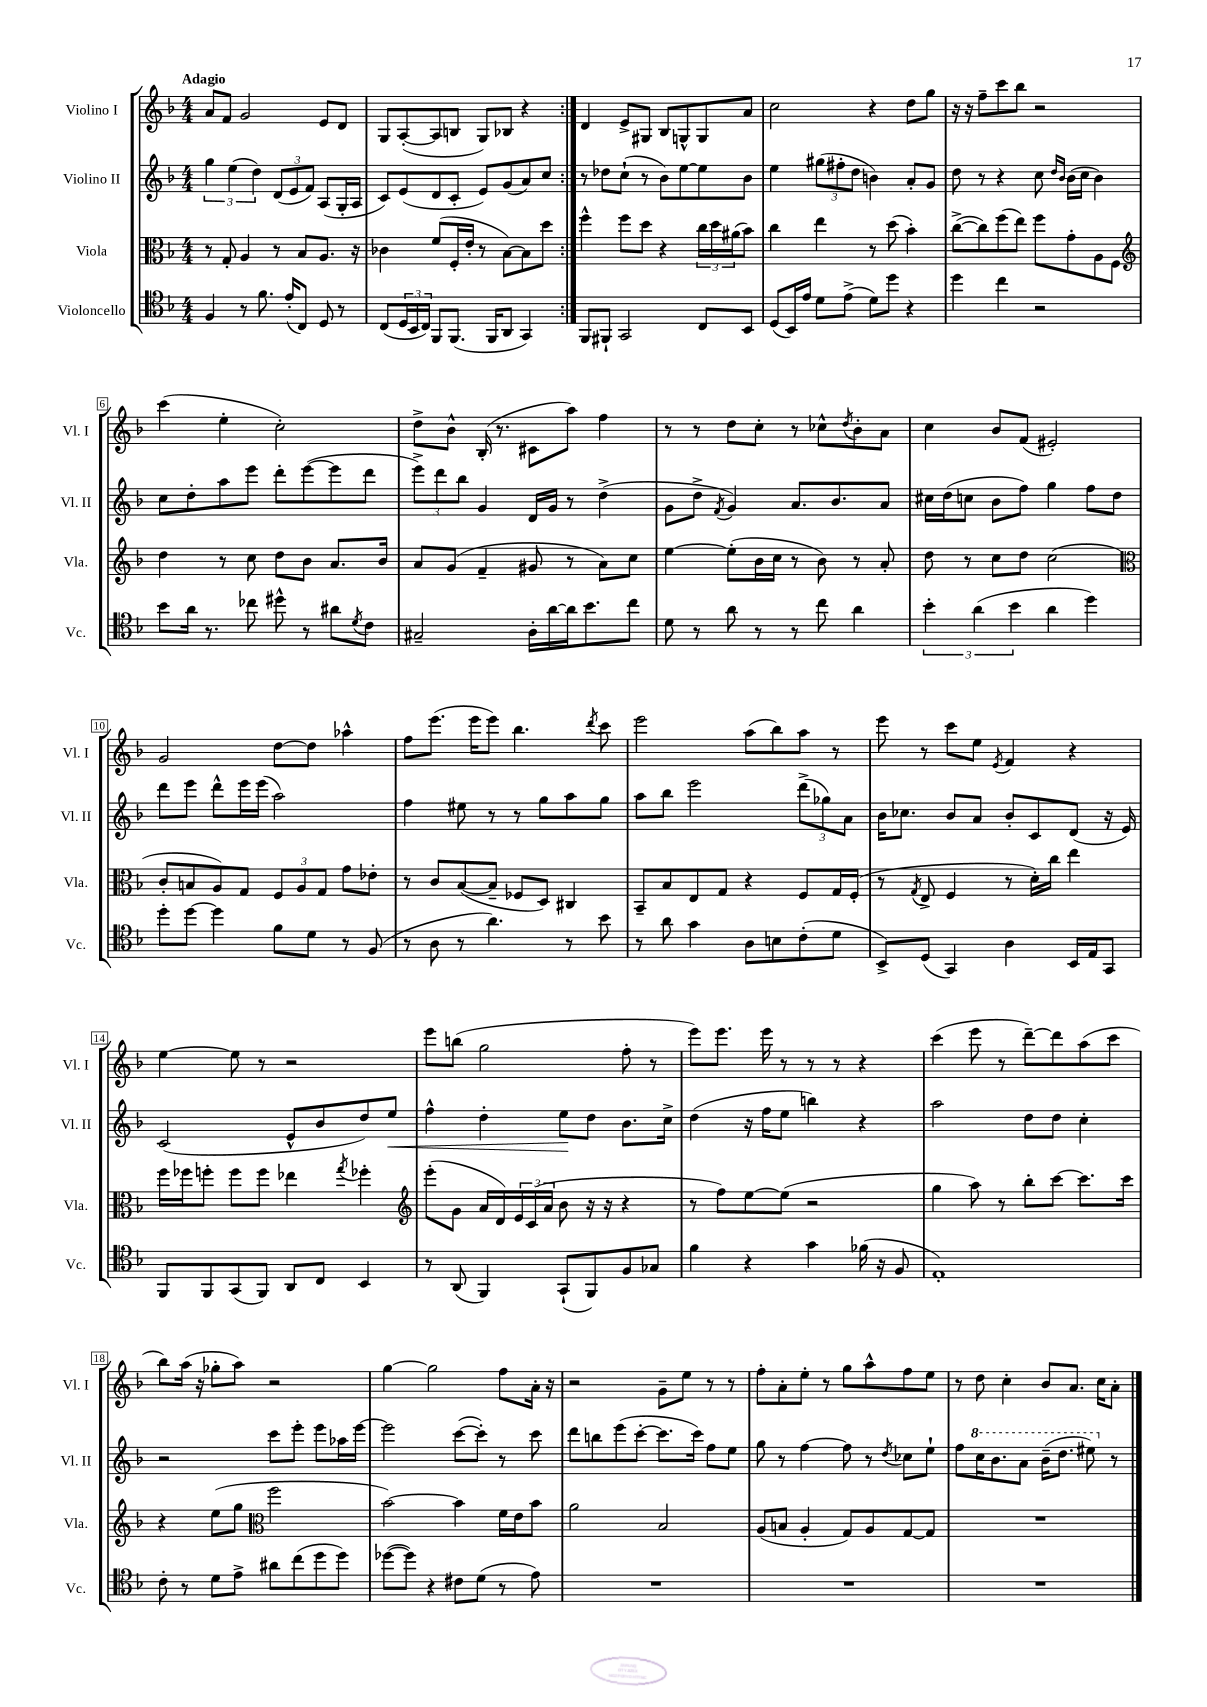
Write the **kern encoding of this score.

**kern	**kern	**kern	**dynam	**kern
*part4	*part3	*part2	*part2	*part1
*staff4	*staff3	*staff2	*staff2	*staff1
*I"Violoncello	*I"Viola	*I"Violino II	*	*I"Violino I
*I'Vc.	*I'Vla.	*I'Vl. II	*	*I'Vl. I
*clefC4	*clefC3	*clefG2	*	*clefG2
*k[b-]	*k[b-]	*k[b-]	*	*k[b-]
*M4/4	*M4/4	*M4/4	*	*M4/4
=1	=1	=1	=1	=1
!	!	!	!	!LO:TX:a:B:t=Adagio
4F/	8r	6gg\	.	8a/L
.	8G'/	.	.	8f/J
.	.	(6ee\	.	.
8r	4A/	.	.	2g/
.	.	6dd\)	.	.
8.f\	.	.	.	.
.	8r	(12d/L	.	.
(16e'/KL	.	.	.	.
.	.	12e/	.	.
8C/J)	8B-/L	.	.	.
.	.	12f/J)	.	.
8D/	8.A/J	(8A/L	.	8e/L
8r	.	16G'/L	.	8d/J
.	16r	16A/JJ	.	.
=2	=2	=2	=2	=2
(8C/L	4c-X\	8c/L)	.	8G/L
24D/L	.	(8e/	.	([8A'/
24BB-/	.	.	.	.
24C/JJ)	.	.	.	.
8FF/L	(8f/L	8d/	.	8A/]
(8.FF/J	16F'/L	8c'/J	.	8Bn/J
.	16e'/JJ	.	.	.
.	8r	8e/L)	.	8G/L)
16FF/KL	.	.	.	.
8AA/J	[8B-\L)	(8g/	.	8B-X/J
4GG/)	8B-\]	8a/)	.	4r
.	8dd\J	8cc/J	.	.
=3:|!	=3:|!	=3:|!	=3:|!	=3:|!
8FF/L	4ff^^\	8r	.	4d/
8FF#X`/J	.	8dd-X\L	.	.
2GG/	8ff\L	(8cc`\J	.	8e^/L
.	8dd\J	8r	.	8G#X/J
.	4r	8b-\L)	.	8B-/L
.	.	[8ee\	.	8Gn^^/
8C/L	24cc\LL	8ee\]	.	8G/
.	24dd\	.	.	.
.	(24a#X\J	.	.	.
8BB-/J	8b-\J)	8b-\J	.	8a/J
=4	=4	=4	=4	=4
(8D/L	4cc\	4ee\	.	2cc\
16BB-/L)	.	.	.	.
16e/JJ	.	.	.	.
8d\L	4ee\	(12gg#X\L	.	.
.	.	12ff#X'\	.	.
(8e^\J	.	.	.	.
.	.	12dd\J	.	.
8d\L)	8r	4bn\)	.	4r
8dd\J	(8dd\	.	.	.
4r	4b-'\)	8a'/L	.	8dd\L
.	.	8g/J	.	8gg\J
=5	=5	=5	=5	=5
4dd\	([8cc^\L	8dd\	.	16r
.	.	.	.	16r
.	8cc\])	8r	.	8ff~\L
4cc\	(8ff\	4r	.	8ccc\
.	8ee\J)	.	.	8bb-\J
2r	8ff\L	8cc\	.	2r
.	.	16qqdd/LL	.	.
.	.	16qqb-/JJ	.	.
.	8g'\	(16b-\LL	.	.
.	.	16cc\JJ	.	.
.	8A\	4b-\)	.	.
.	8F\J	.	.	.
!!LO:LB:g=z
=6	=6	=6	=6	=6
*	*clefG2	*	*	*
8b-\L	4dd\	8cc\L	.	(4ccc\
16a\Jk	.	8dd'\	.	.
8.r	.	.	.	.
.	8r	8aa\	.	4ee'\
8cc-X\	8cc\	8eee\J	.	.
8dd#X^^\	8dd\L	8ddd'\L	.	2cc'\)
8r	8b-\J	([8eee\	.	.
8a#X\L	8.a/L	8eee\]	.	.
8qd/	.	.	.	.
8c\J	.	8ddd\J	.	.
.	16b-/Jk	.	.	.
=7	=7	=7	=7	=7
2G#X~/	8a/L	12eee^\L)	.	8dd^\L
.	.	12ddd\	.	.
.	(8g/J	.	.	8b-^^\J
.	.	12bb-\J	.	.
.	4f~/	4g/	.	(16B-'/
.	.	.	.	8.r
16A'\LL	8g#X/	16d/LL	.	8c#X\L
[16a\	.	16g/JJ	.	.
16a\J]	8r	8r	.	8aa\J)
8.b-\	.	.	.	.
.	8a\L)	(4dd^\	.	4ff\
8cc\J	8cc\J	.	.	.
=8	=8	=8	=8	=8
8d\	[4ee\	8g\L	.	8r
8r	.	8dd^\J	.	8r
.	.	8qf/	.	.
8a\	(8ee'\L]	4g/)	.	8dd\L
8r	16b-\L	.	.	8cc'\J
.	16cc\JJ	.	.	.
8r	8r	8.a/L	.	8r
8cc\	8b-\)	.	.	8cc-X^^\L
.	.	8.b-/	.	.
.	.	.	.	8qdd/
4a\	8r	.	.	8b-'\
.	8a'/	8a/J	.	8a\J
=9	=9	=9	=9	=9
6b-'\	8dd\	16cc#X\LL	.	4cc\
.	.	(16dd\J	.	.
.	8r	8ccn\J	.	.
(6a\	.	.	.	.
.	8cc\L	8b-\L	.	8b-/L
6b-\	.	.	.	.
.	8dd\J	8ff\J)	.	(8f/J
4a\	(2cc\	4gg\	.	2e#X'/)
4dd\)	.	8ff\L	.	.
.	.	8dd\J	.	.
!!LO:LB:g=z
=10	=10	=10	=10	=10
*	*clefC3	*	*	*
8dd'\L	8c'/L	8ddd\L	.	2g/
[8dd\J	8Bn/	8eee\J	.	.
4dd\]	8A/)	8ddd^^\L	.	.
.	8G/J	16eee\L	.	.
.	.	(16eee\JJ	.	.
8f\L	12F/L	2aa\)	.	[8dd\L
.	12A/	.	.	.
8d\J	.	.	.	8dd\J]
.	12G/J	.	.	.
8r	8g\L	.	.	4aa-X^^\
(8F/	8e-X'\J	.	.	.
=11	=11	=11	=11	=11
8r	8r	4ff\	.	8ff\L
8A\	8c/L	.	.	(8.eee\J
8r	([8B-/	8ee#X\	.	.
.	.	.	.	16eee\KL
4.a\)	8B-~/J]	8r	.	8eee\J)
.	8F-X/L	8r	.	4.bb-\
.	8D/J)	8gg\L	.	.
8r	4C#X/	8aa\	.	.
.	.	.	.	8qddd/
8b-\	.	8gg\J	.	8ccc\
=12	=12	=12	=12	=12
8r	8BB-~/L	8aa\L	.	2eee\
8a\	8B-/	8bb-\J	.	.
4g\	8E/	2eee\	.	.
.	8G/J	.	.	.
8A\L	4r	.	.	(8aa\L
8Bn\	.	.	.	8bb-\)
(8c'\	8F/L	(12ddd^\L	.	8aa\J
.	.	12gg-X\)	.	.
8d\J	16G/L	.	.	8r
.	.	12a\J	.	.
.	(16F'/JJ	.	.	.
=13	=13	=13	=13	=13
8BB-^/L)	8r	16b-\KL	.	8eee\
.	.	8.cc-X\J	.	.
.	8qG/	.	.	.
(8D/J	8E^/	.	.	8r
4GG/)	4F/	8b-/L	.	8ccc\L
.	.	8a/J	.	8ee\J
.	.	.	.	8qe/
4A\	8r	8b-'/L	.	4f/
.	16d'\LL)	8c/	.	.
.	16cc\JJ	.	.	.
16BB-/LL	4ee\	(8d/J	.	4r
16E/J	.	.	.	.
8GG/J	.	16r	.	.
.	.	16e/)	.	.
!!LO:LB:g=z
=14	=14	=14	=14	=14
8FF/L	16ff\LL	(2c/	.	[4ee\
.	16ff-X\J	.	.	.
8FF/	8ffn'\J	.	.	.
(8GG/	8ff\L	.	.	8ee\]
8FF/J)	8ff\J	.	.	8r
8AA/L	4ee-X\	8e^^/L	.	2r
8C/J	.	8b-/	.	.
.	8qgg/	.	.	.
4BB-/	4ff-X'\	8dd/)	.	.
!	!	!	!LO:HP:b	!
.	.	8ee/J	<	.
=15	=15	=15	=15	=15
*	*clefG2	*	*	*
8r	(8eee'\L	4ff^^\	.	8eee\L
(8AA/	8g\J	.	.	(8bbn\J
4FF/)	16a/LL	4dd'\	.	2gg\
.	16d/)	.	.	.
.	24e/	.	.	.
.	(24c/	.	.	.
.	24a/JJ	.	.	.
(8GG`/L	8b-\	8ee\L	.	.
8FF/)	16r	8dd\J	[	.
.	16r	.	.	.
8F/	4r	8.b-\L	.	8ff'\
8G-X/J	.	.	.	8r
.	.	16cc^\Jk	.	.
=16	=16	=16	=16	=16
4f\	8r	(4dd\	.	8eee\L)
.	8ff\L)	.	.	8.eee\J
4r	[8ee\	16r	.	.
.	.	16ff\KL	.	16eee\
.	(8ee\J]	8ee\J	.	8r
4g\	2r	4bbn\)	.	8r
.	.	.	.	8r
(16f-X\	.	4r	.	4r
16r	.	.	.	.
8F/	.	.	.	.
=17	=17	=17	=17	=17
1E')	4gg\	2aa\	.	(4ccc\
.	8aa\)	.	.	8eee\
.	8r	.	.	8r
.	8bb-'\L	8dd\L	.	[8ddd~\L)
.	[8ccc\J	8dd\J	.	8ddd\]
.	8.ccc\L]	4cc'\	.	(8aa\
.	.	.	.	8ccc\J
.	16ccc\Jk	.	.	.
!!LO:LB:g=z
=18	=18	=18	=18	=18
8c'\	4r	2r	.	8bb-\L)
8r	.	.	.	(16aa\Jk
.	.	.	.	16r
8d\L	(8ee\L	.	.	8gg-X'\L
8e^\J	8gg\J	.	.	8aa\J)
*	*clefC3	*	*	*
8a#X\L	2ff\	8ccc\L	.	2r
(8cc\	.	8eee'\J	.	.
8dd\	.	8eee\L	.	.
8dd\J)	.	16aa-X\L	.	.
.	.	[16eee\JJ	.	.
=19	=19	=19	=19	=19
([8dd-X\L	[2b-\)	2eee\]	.	[4gg\
8dd-\J])	.	.	.	.
4r	.	.	.	2gg\]
8c#X\L	4b-\]	([8ccc\L	.	.
(8d\J	.	8ccc'\J])	.	.
8r	16f\LL	8r	.	8ff\L
.	16e\J	.	.	.
8e\)	8b-\J	8ccc\	.	16a'\Jk
.	.	.	.	16r
=20	=20	=20	=20	=20
1r	2a\	8ddd\L	.	2r
.	.	8bbn\	.	.
.	.	(8eee\	.	.
.	.	[8ccc'\J	.	.
.	2B-/	8.ccc\L]	.	8g~\L
.	.	.	.	8ee\J
.	.	16ccc\Jk)	.	.
.	.	8ff\L	.	8r
.	.	8ee\J	.	8r
=21	=21	=21	=21	=21
1r	(8A/L	8gg\	.	8ff'\L
.	8Bn/J	8r	.	8a'\
.	4A'/	[4ff\	.	8ee'\J
.	.	.	.	8r
.	8G/L)	8ff\]	.	8gg\L
.	8A/	8r	.	8aa^^\
.	.	8qdd/	.	.
.	[8G/	8cc-X\L	.	8ff\
.	8G/J]	8ee`\J	.	8ee\J
=22	=22	=22	=22	=22
1r	1r	8ff\L	.	8r
*	*	*8va	*	*
.	.	16ccc\K	.	8dd\
.	.	8.bb-\	.	.
.	.	.	.	4cc'\
.	.	8aa\J	.	.
.	.	(16bb-~\KL	.	8b-/L
.	.	8.ddd\J	.	.
.	.	.	.	8.a/J
.	.	8eee#X\)	.	.
.	.	.	.	16cc\KL
*	*	*X8va	*	*
.	.	8r	.	8a'\J
==	==	==	==	==
*-	*-	*-	*-	*-
